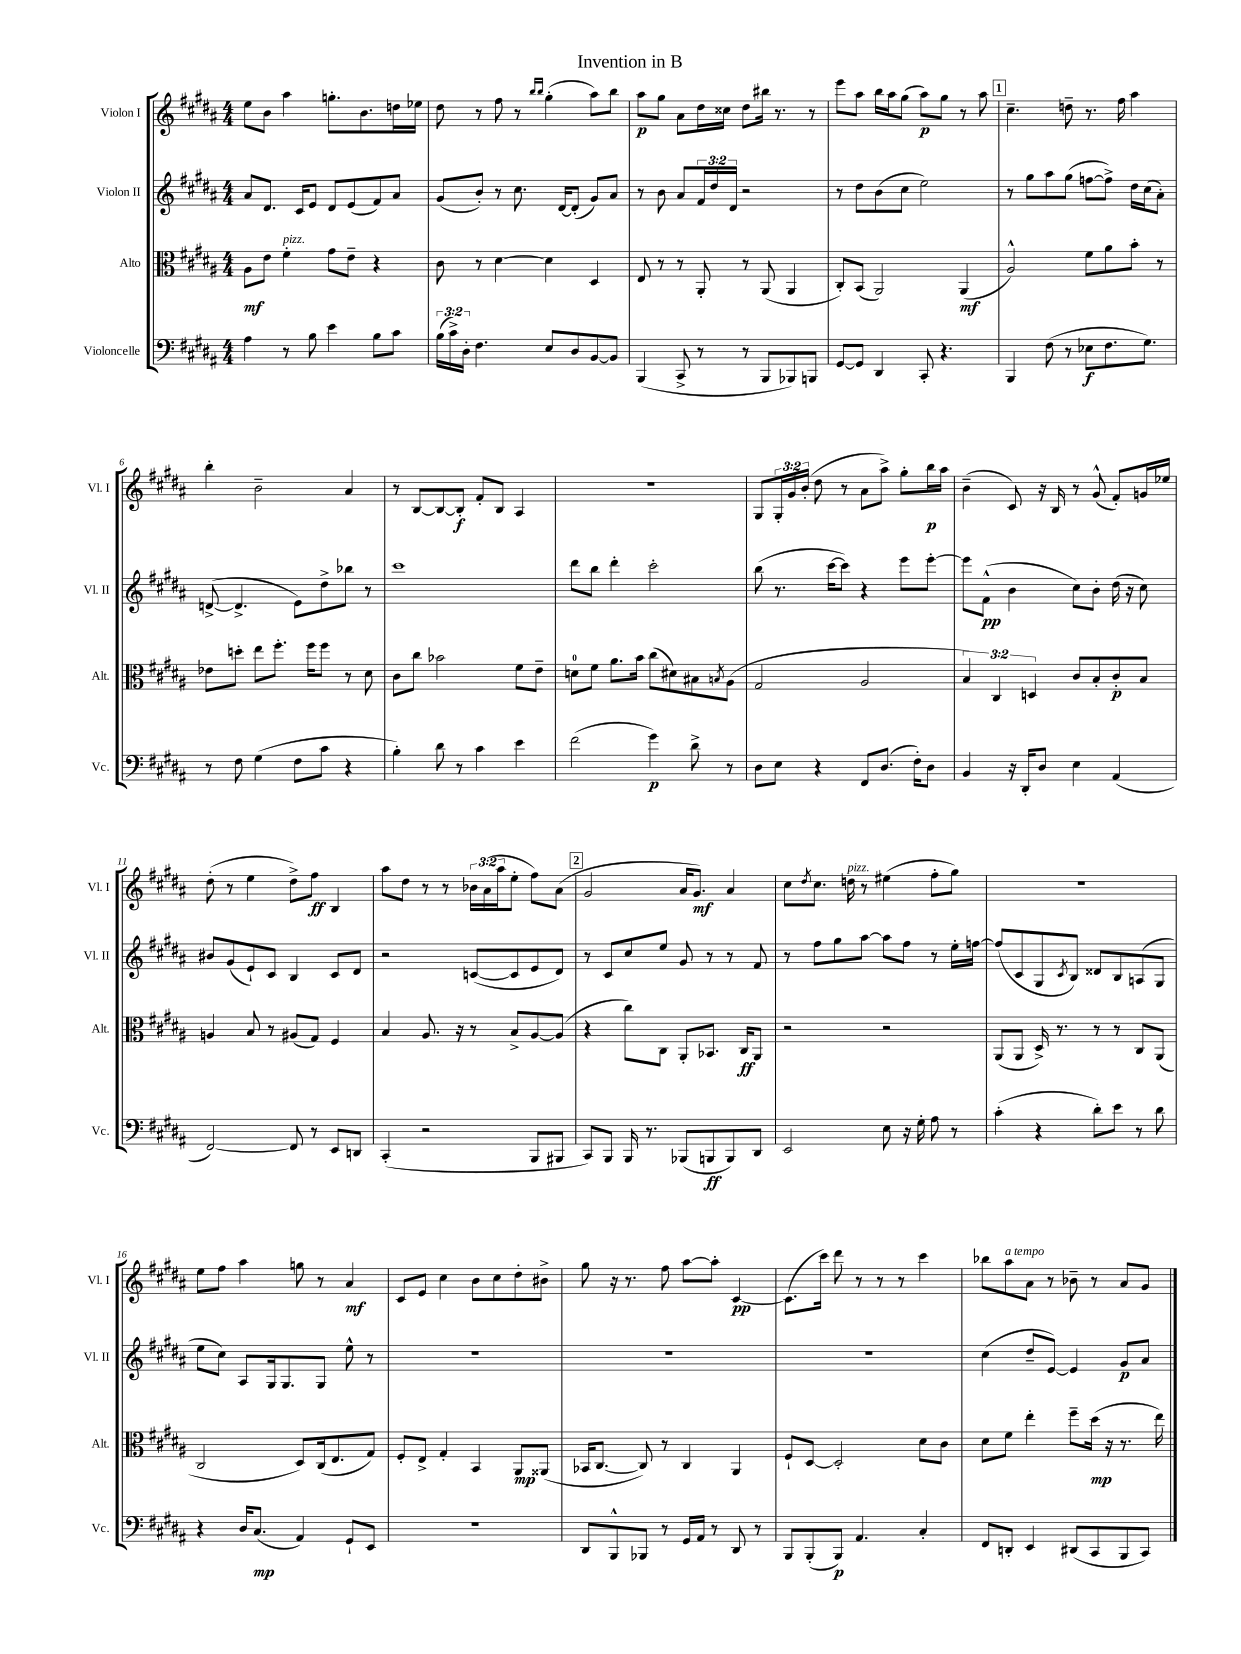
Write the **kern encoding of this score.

**kern	**dynam	**kern	**dynam	**kern	**dynam	**kern	**dynam
*part4	*part4	*part3	*part3	*part2	*part2	*part1	*part1
*staff4	*staff4	*staff3	*staff3	*staff2	*staff2	*staff1	*staff1
*I"Violoncelle	*	*I"Alto	*	*I"Violon II	*	*I"Violon I	*
*I'Vc.	*	*I'Alt.	*	*I'Vl. II	*	*I'Vl. I	*
*clefF4	*	*clefC3	*	*clefG2	*	*clefG2	*
*k[f#c#g#d#a#]	*	*k[f#c#g#d#a#]	*	*k[f#c#g#d#a#]	*	*k[f#c#g#d#a#]	*
*M4/4	*	*M4/4	*	*M4/4	*	*M4/4	*
=1	=1	=1	=1	=1	=1	=1	=1
4A#\	.	8A#\L	mf	8a#/L	.	8ee\L	.
.	.	8e\J	.	8.d#/J	.	8b\J	.
!	!	!LO:TX:a:i:t=pizz.	!	!	!	!	!
8r	.	4f#'\	.	.	.	4aa#\	.
.	.	.	.	16c#/KL	.	.	.
8B\	.	.	.	8e/J	.	.	.
4e\	.	8g#\L	.	8d#/L	.	8.ggn'\L	.
.	.	8e~\J	.	(8e/	.	.	.
.	.	.	.	.	.	8.b\	.
8B\L	.	4r	.	8f#/)	.	.	.
8c#\J	.	.	.	8a#/J	.	16ddn\L	.
.	.	.	.	.	.	16ee-X\JJ	.
=2	=2	=2	=2	=2	=2	=2	=2
(24B\LL	.	8c#\	.	(8g#/L	.	8dd#\	.
24c#^\)	.	.	.	.	.	.	.
24D#'\JJ	.	.	.	.	.	.	.
4.F#\	.	8r	.	8b'/J)	.	8r	.
.	.	[4d#\	.	8r	.	8ff#\	.
.	.	.	.	8.cc#\	.	8r	.
.	.	.	.	.	.	16qqbb/LL	.
.	.	.	.	.	.	16qqbb/JJ	.
8E/L	.	4d#\]	.	.	.	(4gg#'\	.
.	.	.	.	[16d#/KL	.	.	.
8D#/	.	.	.	(8d#'/J]	.	.	.
[8BB/	.	4D#/	.	8g#/L)	.	8aa#\L)	.
8BB/J]	.	.	.	8a#/J	.	8bb\J	.
=3	=3	=3	=3	=3	=3	=3	=3
(4BBB/	.	8E/	.	8r	.	8aa#\L	p
.	.	8r	.	8b\	.	8gg#\J	.
8CC#^/	.	8r	.	8a#/L	.	8a#\L	.
8r	.	8AA#'/	.	24f#/L	.	16dd#\L	.
.	.	.	.	24dd#/	.	.	.
.	.	.	.	.	.	16cc##X\JJ	.
.	.	.	.	24d#/JJ	.	.	.
8r	.	8r	.	2r	.	8dd#\L	.
8BBB/L	.	(8AA#/	.	.	.	16bb#X\Jk	.
.	.	.	.	.	.	8.r	.
8BBB-X/)	.	4AA#/	.	.	.	.	.
8BBBn/J	.	.	.	.	.	8r	.
=4	=4	=4	=4	=4	=4	=4	=4
[8GG#/L	.	8C#'/L)	.	8r	.	8eee\L	.
8GG#/J]	.	(8BB/J	.	8dd#\L	.	8aa#\J	.
4DD#/	.	2AA#/)	.	(8b\	.	16bb\LL	.
.	.	.	.	.	.	16aa#\J	.
.	.	.	.	8cc#\J	.	(8gg#\J	.
8CC#'/	.	.	.	2ee\)	.	8aa#\L)	p
4.r	.	.	.	.	.	8gg#\J	.
.	.	(4AA#/	mf	.	.	8r	.
.	.	.	.	.	.	8aa#\	.
!!LO:REH:place=s1:t=1
=5	=5	=5	=5	=5	=5	=5	=5
4BBB/	.	2A#^^/)	.	8r	.	4.cc#~\	.
.	.	.	.	8gg#\L	.	.	.
(8F#\	.	.	.	8aa#\	.	.	.
8r	.	.	.	(8gg#\J	.	8ddn~\	.
8E-X\L	f	8f#\L	.	[8ffn\L	.	8.r	.
8.F#\	.	8a#\	.	8ff^\J])	.	.	.
.	.	.	.	.	.	16ff#\	.
.	.	8b'\J	.	16dd#\LL	.	4aa#\	.
8.G#\J)	.	.	.	(16cc#\J	.	.	.
.	.	8r	.	8a#'\J)	.	.	.
!!LO:LB:g=z
=6	=6	=6	=6	=6	=6	=6	=6
8r	.	8e-X\L	.	([8dn^/	.	4bb'\	.
8F#\	.	8ddn'\J	.	4.d^/]	.	.	.
(4G#\	.	8ee\L	.	.	.	2b~\	.
.	.	8.ff#'\J	.	.	.	.	.
8F#\L	.	.	.	8e\L)	.	.	.
.	.	16ff#\KL	.	.	.	.	.
8c#\J	.	8ff#\J	.	8dd#^\	.	.	.
4r	.	8r	.	8bb-X\J	.	4a#/	.
.	.	8d#\	.	8r	.	.	.
=7	=7	=7	=7	=7	=7	=7	=7
4B'\)	.	8c#\L	.	1ccc#	.	8r	.
.	.	8cc#\J	.	.	.	[8B/L	.
8d#\	.	2b-X\	.	.	.	8B/_	.
8r	.	.	.	.	.	8B'/J]	f
4c#\	.	.	.	.	.	8f#'/L	.
.	.	.	.	.	.	8B/J	.
4e\	.	8f#\L	.	.	.	4A#/	.
.	.	8e~\J	.	.	.	.	.
=8	=8	=8	=8	=8	=8	=8	=8
(2f#\	.	8dn\L	.	8ddd#\L	.	1r	.
.	.	8f#\J	.	8bb\J	.	.	.
.	.	8.a#\L	.	4ddd#'\	.	.	.
.	.	16b\Jk	.	.	.	.	.
4g#\)	p	(8cc#\L	.	2ccc#'\	.	.	.
.	.	8d#X\)	.	.	.	.	.
8d#^\	.	8B#X\	.	.	.	.	.
.	.	8qBn/	.	.	.	.	.
8r	.	(8A#\J	.	.	.	.	.
=9	=9	=9	=9	=9	=9	=9	=9
8D#\L	.	2G#/	.	(8bb\	.	8G#/L	.
8E\J	.	.	.	8.r	.	24G#'/L	.
.	.	.	.	.	.	24g#/	.
.	.	.	.	.	.	(24b'/JJ	.
4r	.	.	.	.	.	8dd#\	.
.	.	.	.	[16ccc#\KL	.	.	.
.	.	.	.	8ccc#\J])	.	8r	.
8FF#/L	.	2A#/	.	4r	.	8a#\L	.
(8.D#/J	.	.	.	.	.	8aa#^\J)	.
.	.	.	.	8eee\L	.	8gg#'\L	.
16F#'\KL)	.	.	.	.	.	.	.
8D#\J	.	.	.	[8eee'\J	.	16bb\L	p
.	.	.	.	.	.	16aa#\JJ	.
=10	=10	=10	=10	=10	=10	=10	=10
4BB/	.	6B/)	.	8eee\L]	.	(4b~\	.
.	.	.	.	(8f#^^\J	pp	.	.
.	.	6C#/	.	.	.	.	.
16r	.	.	.	4b\	.	8c#/)	.
16DD#'/KL	.	.	.	.	.	.	.
.	.	6Dn/	.	.	.	.	.
8D#/J	.	.	.	.	.	16r	.
.	.	.	.	.	.	16B/	.
4E\	.	8c#/L	.	8cc#\L)	.	8r	.
.	.	8B'/	.	8b'\J	.	(8g#^^/	.
(4AA#/	.	8c#'/	p	(16dd#\	.	8f#'/L)	.
.	.	.	.	16r	.	.	.
.	.	8B/J	.	8cc#\)	.	16gn/L	.
.	.	.	.	.	.	16ee-X/JJ	.
!!LO:LB:g=z
=11	=11	=11	=11	=11	=11	=11	=11
[2FF#/)	.	4An/	.	8b#X/L	.	(8dd#'\	.
.	.	.	.	(8g#/	.	8r	.
.	.	8B/	.	8e`/)	.	4ee\	.
.	.	8r	.	8c#/J	.	.	.
8FF#/]	.	(8A#X/L	.	4B/	.	8dd#^\L)	.
8r	.	8G#/J)	.	.	.	8ff#\J	ff
8EE/L	.	4F#/	.	8c#/L	.	4B/	.
8DDn/J	.	.	.	8d#/J	.	.	.
=12	=12	=12	=12	=12	=12	=12	=12
(4CC#'/	.	4B/	.	2r	.	8aa#\L	.
.	.	.	.	.	.	8dd#\J	.
2r	.	8.A#/	.	.	.	8r	.
.	.	.	.	.	.	8r	.
.	.	16r	.	.	.	.	.
.	.	8r	.	([8cn/L	.	24b-X\LL	.
.	.	.	.	.	.	(24a#\	.
.	.	.	.	.	.	24aa#\J	.
.	.	8B^/L	.	8c/]	.	8ee'\J	.
8BBB/L	.	[8A#/	.	8e/	.	8ff#\L)	.
8BBB#X/J	.	(8A#/J]	.	8d#/J)	.	(8a#\J	.
!!LO:REH:place=s1:t=2
=13	=13	=13	=13	=13	=13	=13	=13
8CC#/L)	.	4r	.	8r	.	2g#/	.
8BBB/J	.	.	.	8c#/L	.	.	.
16BBB/	.	8cc#\L)	.	8cc#/	.	.	.
8.r	.	.	.	.	.	.	.
.	.	8C#\J	.	8ee/J	.	.	.
(8BBB-X/L	.	8AA#'/L	.	8g#/	.	16a#/KL	.
.	.	.	.	.	.	8.g#/J)	mf
8BBBn/	ff	8.BB-X/J	.	8r	.	.	.
8BBB/)	.	.	.	8r	.	4a#/	.
.	.	16C#/KL	ff	.	.	.	.
8DD#/J	.	8AA#/J	.	8f#/	.	.	.
=14	=14	=14	=14	=14	=14	=14	=14
2EE/	.	2r	.	8r	.	8cc#\L	.
.	.	.	.	.	.	8qdd#/	.
.	.	.	.	8ff#\L	.	8.cc#\J	.
.	.	.	.	8gg#\	.	.	.
!	!	!	!	!	!	!LO:TX:a:i:t=pizz.	!
.	.	.	.	.	.	16ddn\	.
.	.	.	.	[8aa#\J	.	8r	.
8E\	.	2r	.	8aa#\L]	.	(4ee#X\	.
16r	.	.	.	8ff#\J	.	.	.
16G#'\	.	.	.	.	.	.	.
8A#\	.	.	.	8r	.	8ff#'\L	.
8r	.	.	.	16ee'\LL	.	8gg#\J)	.
.	.	.	.	[16ffn\JJ	.	.	.
=15	=15	=15	=15	=15	=15	=15	=15
(4c#'\	.	(8AA#/L	.	(8ff/L]	.	1r	.
.	.	8AA#/J	.	8c#/	.	.	.
4r	.	16D#^/)	.	8G#/	.	.	.
.	.	8.r	.	.	.	.	.
.	.	.	.	8qc#/	.	.	.
.	.	.	.	8B/J)	.	.	.
8d#'\L)	.	8r	.	8d##X/L	.	.	.
8e\J	.	8r	.	8B/	.	.	.
8r	.	8C#/L	.	(8An/	.	.	.
8d#\	.	(8AA#/J	.	8G#/J	.	.	.
!!LO:LB:g=z
=16	=16	=16	=16	=16	=16	=16	=16
4r	.	2C#/	.	8ee\L	.	8ee\L	.
.	.	.	.	8cc#\J)	.	8ff#\J	.
16D#/KL	.	.	.	8A#/L	.	4aa#\	.
(8.C#/J	mp	.	.	.	.	.	.
.	.	.	.	16G#/k	.	.	.
.	.	.	.	8.G#/	.	.	.
4AA#/)	.	8D#/L)	.	.	.	8ggn\	.
.	.	(16C#/k	.	8G#/J	.	8r	.
.	.	8.E/	.	.	.	.	.
8GG#`/L	.	.	.	8ee^^\	.	4a#/	mf
8EE/J	.	8G#/J)	.	8r	.	.	.
=17	=17	=17	=17	=17	=17	=17	=17
1r	.	8F#'/L	.	1r	.	8c#/L	.
.	.	8E^/J	.	.	.	8e/J	.
.	.	4G#'/	.	.	.	4cc#\	.
.	.	4BB/	.	.	.	8b\L	.
.	.	.	.	.	.	8cc#\	.
.	.	8AA#/L	mp	.	.	8dd#'\	.
.	.	(8AA##X/J	.	.	.	8b#X^\J	.
=18	=18	=18	=18	=18	=18	=18	=18
8DD#/L	.	16BB-X/KL	.	1r	.	8gg#\	.
.	.	[8.C#/J	.	.	.	.	.
8BBB^^/	.	.	.	.	.	16r	.
.	.	.	.	.	.	8.r	.
8BBB-X/J	.	8C#/])	.	.	.	.	.
8r	.	8r	.	.	.	8ff#\	.
16GG#/LL	.	4C#/	.	.	.	[8aa#\L	.
16AA#/JJ	.	.	.	.	.	.	.
8r	.	.	.	.	.	8aa#'\J]	.
8DD#/	.	4AA#/	.	.	.	[4c#/	pp
8r	.	.	.	.	.	.	.
=19	=19	=19	=19	=19	=19	=19	=19
8BBB/L	.	8F#`/L	.	1r	.	(8.c#\L]	.
(8BBB'/	.	[8D#/J	.	.	.	.	.
.	.	.	.	.	.	16ccc#\Jk)	.
8BBB/J)	p	2D#'/]	.	.	.	8ddd#\	.
4.AA#/	.	.	.	.	.	8r	.
.	.	.	.	.	.	8r	.
.	.	.	.	.	.	8r	.
4C#'/	.	8d#\L	.	.	.	4ccc#\	.
.	.	8c#\J	.	.	.	.	.
=20	=20	=20	=20	=20	=20	=20	=20
8FF#/L	.	8d#\L	.	(4cc#\	.	8bb-X\L	.
!	!	!	!	!	!	!LO:TX:a:i:t=a tempo	!
8DDn'/J	.	8f#\J	.	.	.	8aa#\	.
4EE/	.	4ee'\	.	8dd#~/L	.	8a#\J	.
.	.	.	.	[8e/J)	.	8r	.
(8DD#X/L	.	8ff#~\L	.	4e/]	.	8b-X~\	.
8CC#/	.	(16dd#\Jk	mp	.	.	8r	.
.	.	16r	.	.	.	.	.
8BBB/	.	8.r	.	8g#/L	p	8a#/L	.
8CC#/J)	.	.	.	8a#/J	.	8g#/J	.
.	.	16ee\)	.	.	.	.	.
==	==	==	==	==	==	==	==
*-	*-	*-	*-	*-	*-	*-	*-
